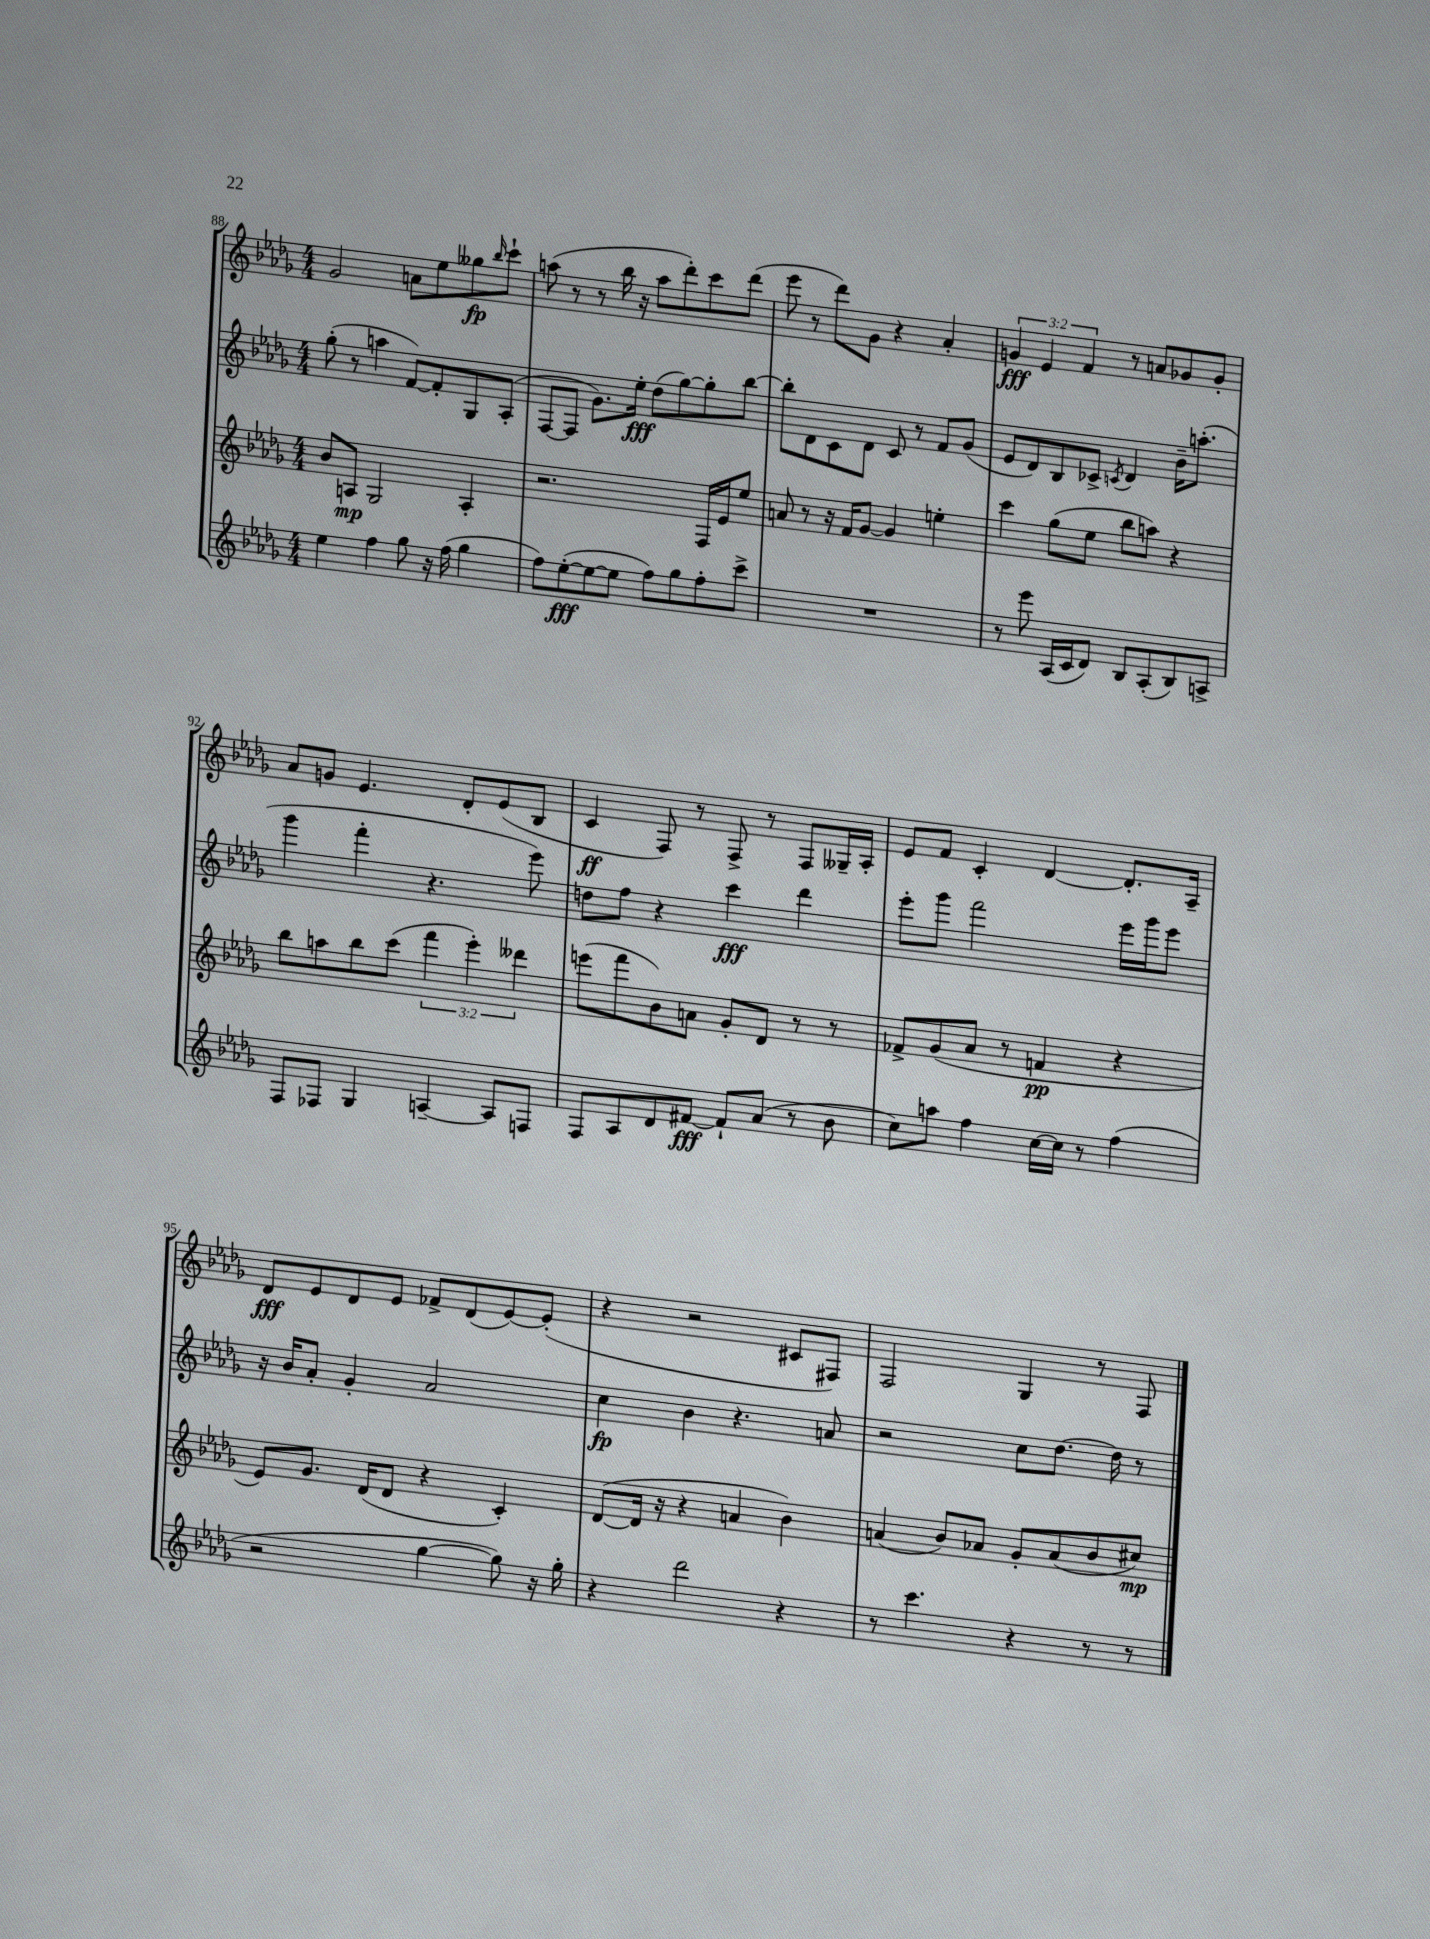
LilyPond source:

<<
\new StaffGroup <<
\new Staff = "s0" {
    \clef treble \key des \major \numericTimeSignature \time 4/4 \override Staff.TupletNumber.text = #tuplet-number::calc-fraction-text
    ges'2 a'8 ees''8 geses''8\fp \grace { bes''16 } c'''8-! |
    a''8( r8 r8 bes''16 r16 a''8 des'''8-.) c'''8 des'''8( |
    ees'''8 r8 des'''8) ges'8 r4 aes'4-. |
    \tuplet 3/2 { g'4\fff ees'4 f'4 } r8 a'8 ges'8 ges'8-. |
    aes'8 g'8 ees'4. des'8-. ees'8( bes8 |
    c'4\ff f8) r8 f8-> r8 f8 geses16-- aes16-. |
    ees'8 f'8 c'4-. des'4~ des'8.-. aes16-- |
    des'8\fff ees'8 des'8 ees'8 fes'8-> des'8( ees'8~) ees'8-.( |
    r4 r2 cis'8 fis8) |
    f2 ges4 r8 f8 \bar "|." |
}
\new Staff = "s1" {
    \clef treble \key des \major \numericTimeSignature \time 4/4
    ges''8-.( r8 a''4 f'8~) f'8-. ges8 aes8-.( |
    f8~ f8 ges'8.) ees''16-.\fff des''8( ges''8~) ges''8-. bes''8~ |
    bes''8-. des'8 c'8 des'8 c'8 r8 f'8 ges'8( |
    ees'8 des'8) bes8 ces'8-> \acciaccatura { c'8 } des'4 bes'16-- a''8.-.( |
    ges'''4 f'''4-. r4. ees'''8) |
    d''8 f''8 r4 c'''4\fff des'''4 |
    ees'''8-. ges'''8 f'''2 ees'''16 ges'''16 ees'''8 |
    r16 bes'16 aes'8-. ges'4-. aes'2 |
    c''4\fp bes'4 r4. a'8 |
    r2 c''8 des''8.~ des''16 r8 \bar "|." |
}
\new Staff = "s2" {
    \clef treble \key des \major \numericTimeSignature \time 4/4 \override Staff.TupletNumber.text = #tuplet-number::calc-fraction-text
    bes'8 a8\mp ges2 a4-. |
    r2. f16 ees'16 ees''8 |
    a'8 r8 r16 f'16 ges'8~ ges'4 e''4-. |
    c'''4 ges''8( ees''8 bes''8 a''8) r4 |
    bes''8 a''8 bes''8 c'''8( \tuplet 3/2 { f'''4 ees'''4-.) deses'''4 } |
    e'''8( f'''8 bes'8) a'8 ges'8-. des'8 r8 r8 |
    fes'8-> ges'8( aes'8 r8 f'4\pp r4 |
    ees'8) ges'8. des'16( des'8 r4 c'4-.) |
    des'8~( des'16 r16 r4 a'4 bes'4) |
    a'4( bes'8) aes'8 ges'8-. aes'8( bes'8 cis''8\mp) \bar "|." |
}
\new Staff = "s3" {
    \clef treble \key des \major \numericTimeSignature \time 4/4
    ees''4 f''4 ges''8 r16 f''16( ges''4 |
    f''8) ees''8~-.\fff( ees''8~ ees''8 f''8) ges''8 f''8-. c'''8-> |
    R1 |
    r8 ees'''8 aes16( c'16 des'8) bes8 aes8-.( bes8) a8-> |
    f8 fes8 ges4 a4~-- a8 f8 |
    f8 aes8 des'8 fis'8~\fff fis'8-! aes'8( r8 bes'8 |
    c''8) a''8 f''4 c''16~ c''16 r8 f''4( |
    r2 ges''4~ ges''8) r16 ges''16-. |
    r4 des'''2 r4 |
    r8 c'''4. r4 r8 r8 \bar "|." |
}
>>
>>
\layout { \context { \Score currentBarNumber = #88 } }
